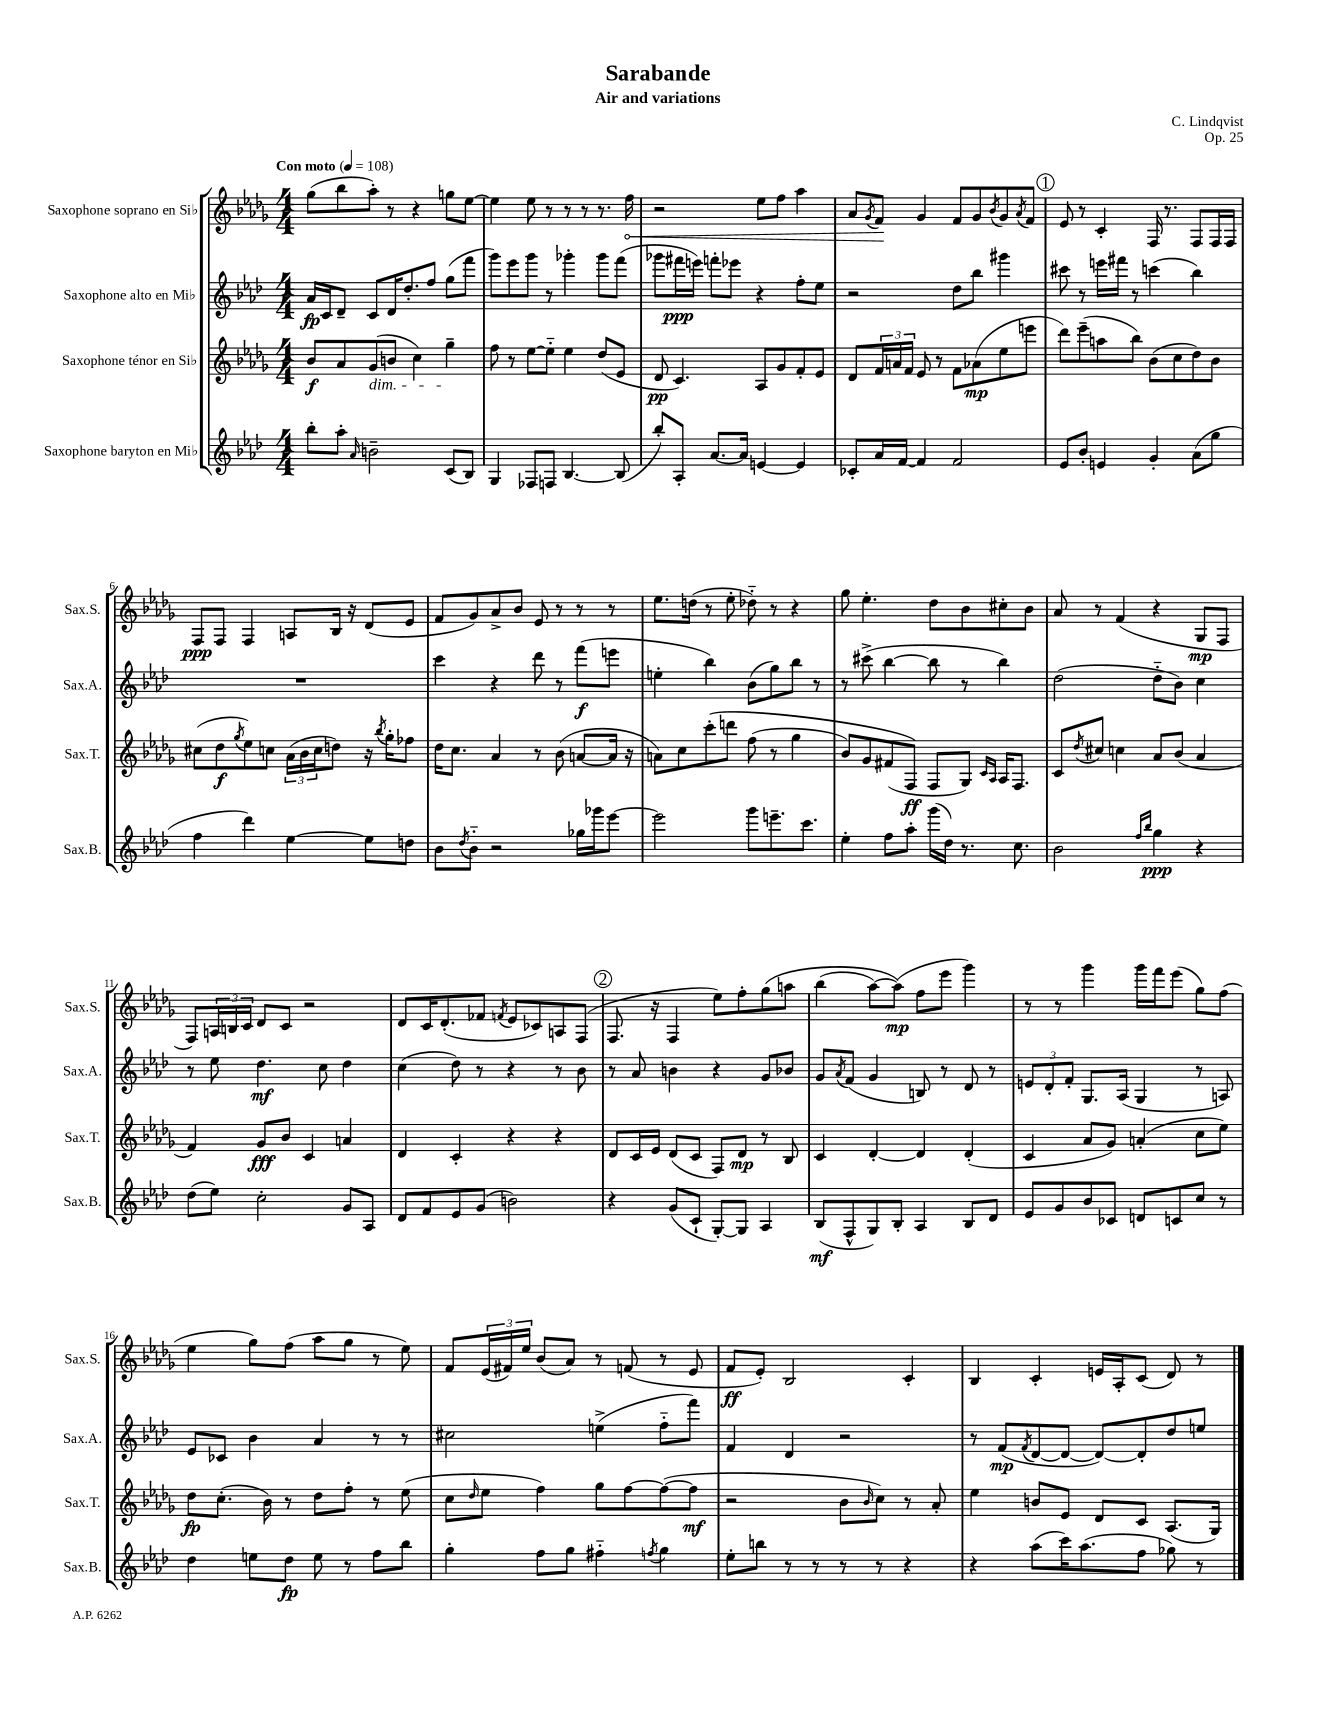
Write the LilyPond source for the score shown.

\header { title = "Sarabande" composer = "C. Lindqvist" subtitle = "Air and variations" opus = "Op. 25" }
<<
\new StaffGroup <<
\new Staff = "s0" \with { instrumentName = "Saxophone soprano en Sib" shortInstrumentName = "Sax.S." } {
    \clef treble \key des \major \numericTimeSignature \time 4/4 \tempo "Con moto" 4 = 108
    ges''8( bes''8 aes''8-.) r8 r4 g''8 ees''8~ |
    ees''4 ees''8 r8 r8 r8 r8. \once \override Hairpin.circled-tip = ##t f''16\< |
    r2 ees''8 f''8 aes''4 |
    aes'8 \acciaccatura { ges'8 } f'8\! ges'4 f'8 ges'8 \acciaccatura { bes'8 } ges'8 \acciaccatura { aes'8 } f'8 |
    \mark \markup { \circle "1" } ees'8 r8 c'4-. f16 r8. f8 f16 f16 |
    f8\ppp f8 f4 a8 bes16 r16 des'8( ees'8 |
    f'8 ges'8) aes'8-> bes'8 ees'8 r8 r8 r8 |
    ees''8. d''16( r8 ees''8-. des''8-_) r8 r4 |
    ges''8 ees''4.-. des''8 bes'8 cis''8-. bes'8 |
    aes'8 r8 f'4( r4 ges8\mp f8 |
    f8) \tuplet 3/2 { a16 b16 c'16 } des'8 c'8 r2 |
    des'8 c'16 des'8.-.( fes'8 \acciaccatura { f'8 } ees'8 ces'8) a8 f8( |
    \mark \markup { \circle "2" } f8. r16 f4 ees''8) f''8-. ges''8\( a''8 |
    bes''4( aes''8~) aes''8\mp(\) f''8 ees'''8 ges'''4) |
    r8 r8 ges'''4 ges'''16 f'''16 ees'''8( ges''8) f''8( |
    ees''4 ges''8) f''8( aes''8 ges''8 r8 ees''8) |
    f'8 \tuplet 3/2 { ees'16( fis'16) ees''16 } bes'8( aes'8) r8 f'8( r8 ees'8 |
    f'8\ff ees'8-.) bes2 c'4-. |
    bes4 c'4-. e'16 aes16-. c'8( des'8) r8 \bar "|." |
}
\new Staff = "s1" \with { instrumentName = "Saxophone alto en Mib" shortInstrumentName = "Sax.A." } {
    \clef treble \key aes \major \numericTimeSignature \time 4/4
    aes'16\fp c'16 des'8-- c'8 des'16 des''8.-. f''8 g''8( f'''8 |
    g'''8) ees'''8 g'''8 r8 ges'''4-. ges'''8 f'''8( |
    ges'''8 fis'''16\ppp e'''16) f'''8-. ees'''8 r4 f''8-. ees''8 |
    r2 des''8 bes''8 gis'''4 |
    \mark \markup { \circle "1" } cis'''8 r8 e'''16 fis'''16 r8 c'''4( bes''4) |
    R1 |
    c'''4 r4 des'''8 r8 f'''8\f( e'''8 |
    e''4-. bes''4) bes'8( g''8) bes''8 r8 |
    r8 cis'''8->( bes''4~ bes''8 r8 bes''4) |
    des''2( des''8-_ bes'8) c''4 |
    r8 ees''8 des''4.\mf c''8 des''4 |
    c''4( des''8) r8 r4 r8 bes'8 |
    \mark \markup { \circle "2" } r8 aes'8 b'4 r4 g'8 bes'8 |
    g'8 \acciaccatura { aes'8 } f'8( g'4 b8) r8 des'8 r8 |
    \tuplet 3/2 { e'8 des'8-. f'8-. } g8. aes16( g4 r8 a8) |
    ees'8 ces'8 bes'4 aes'4 r8 r8 |
    cis''2 e''4->( f''8-_ f'''8) |
    f'4 des'4 r2 |
    r8 f'8\mp( \acciaccatura { f'8 } des'8~ des'8~ des'8~) des'8-. des''8 e''8 \bar "|." |
}
\new Staff = "s2" \with { instrumentName = "Saxophone ténor en Sib" shortInstrumentName = "Sax.T." } {
    \clef treble \key des \major \numericTimeSignature \time 4/4
    bes'8\f aes'8 ges'8\dim( b'8 c''4) ges''4--\! |
    f''8 r8 ees''8~ ees''8-_ ees''4 des''8( ees'8 |
    des'8\pp c'4.) aes8 ges'8 f'8-. ees'8 |
    des'8 \tuplet 3/2 { f'16 a'16 f'16 } ees'8 r8 f'8 aes'8\mp( ees''8 e'''8 |
    \mark \markup { \circle "1" } des'''8) ees'''8--( a''8 bes''8) bes'8( c''8 des''8) bes'8 |
    cis''8( des''8\f \acciaccatura { ges''8 } ees''8) c''8 \tuplet 3/2 { aes'16( bes'16 c''16 } d''8) r16 \acciaccatura { bes''8 } ges''16-. fes''8 |
    des''16 c''8. aes'4 r8 bes'8( a'8~ a'16 r16 |
    a'8) c''8 c'''8-.\( d'''8 f''8( r8 ges''4 |
    bes'8) ges'8 fis'8( f8\ff\) f8 ges8) \grace { c'16 aes16 } aes16 f8. |
    c'8 \acciaccatura { des''8 } cis''8 c''4 aes'8 bes'8( aes'4 |
    f'4) ges'8\fff bes'8 c'4 a'4 |
    des'4 c'4-. r4 r4 |
    \mark \markup { \circle "2" } des'8 c'16 ees'16 des'8( c'8 f8) des'8\mp r8 bes8 |
    c'4 des'4~-. des'4 des'4-.( |
    c'4 aes'8 ges'8) a'4-.( c''8 ees''8) |
    des''8\fp c''8.-.( bes'16) r8 des''8 f''8-. r8 ees''8( |
    c''8 \grace { des''16 } ees''8 f''4) ges''8 f''8~ f''8~( f''8\mf |
    r2 bes'8 \grace { bes'16 } c''8) r8 aes'8-. |
    ees''4 b'8 ees'8 des'8 c'8 aes8.( ges16) \bar "|." |
}
\new Staff = "s3" \with { instrumentName = "Saxophone baryton en Mib" shortInstrumentName = "Sax.B." } {
    \clef treble \key aes \major \numericTimeSignature \time 4/4
    bes''8-. aes''8-. \grace { aes'16 } b'2-- c'8( bes8) |
    g4 fes8 f8 bes4.~ bes8( |
    bes''8-.) aes8-. aes'8.~ aes'16 e'4~ e'4 |
    ces'8-. aes'16 f'16~ f'4 f'2 |
    \mark \markup { \circle "1" } ees'8 bes'8-. e'4 g'4-. aes'8( g''8 |
    f''4 des'''4) ees''4~ ees''8 d''8 |
    bes'8 \acciaccatura { des''8 } bes'8-_ r2 ges''16 ges'''16 ees'''8~ |
    ees'''2 g'''8 e'''8.-- c'''8. |
    ees''4-. f''8 aes''8-. g'''16( des''16) r8. c''8. |
    bes'2 \grace { f''16 bes''16 } g''4\ppp r4 |
    des''8( ees''8) c''2-. g'8 aes8 |
    des'8 f'8 ees'8 g'8( b'2) |
    \mark \markup { \circle "2" } r4 g'8( c'8-! g8~-.) g8 aes4 |
    bes8\mf( f8-^ g8) bes8-. aes4 bes8 des'8 |
    ees'8 g'8 bes'8 ces'8 d'8 c'8 c''8 r8 |
    des''4 e''8 des''8\fp e''8 r8 f''8 bes''8 |
    g''4-. f''8 g''8 fis''4-_ \acciaccatura { f''8 } g''4 |
    ees''8-. b''8 r8 r8 r8 r8 r4 |
    r4 aes''8( c'''16) aes''8.( f''8 ges''8) r8 \bar "|." |
}
>>
>>
